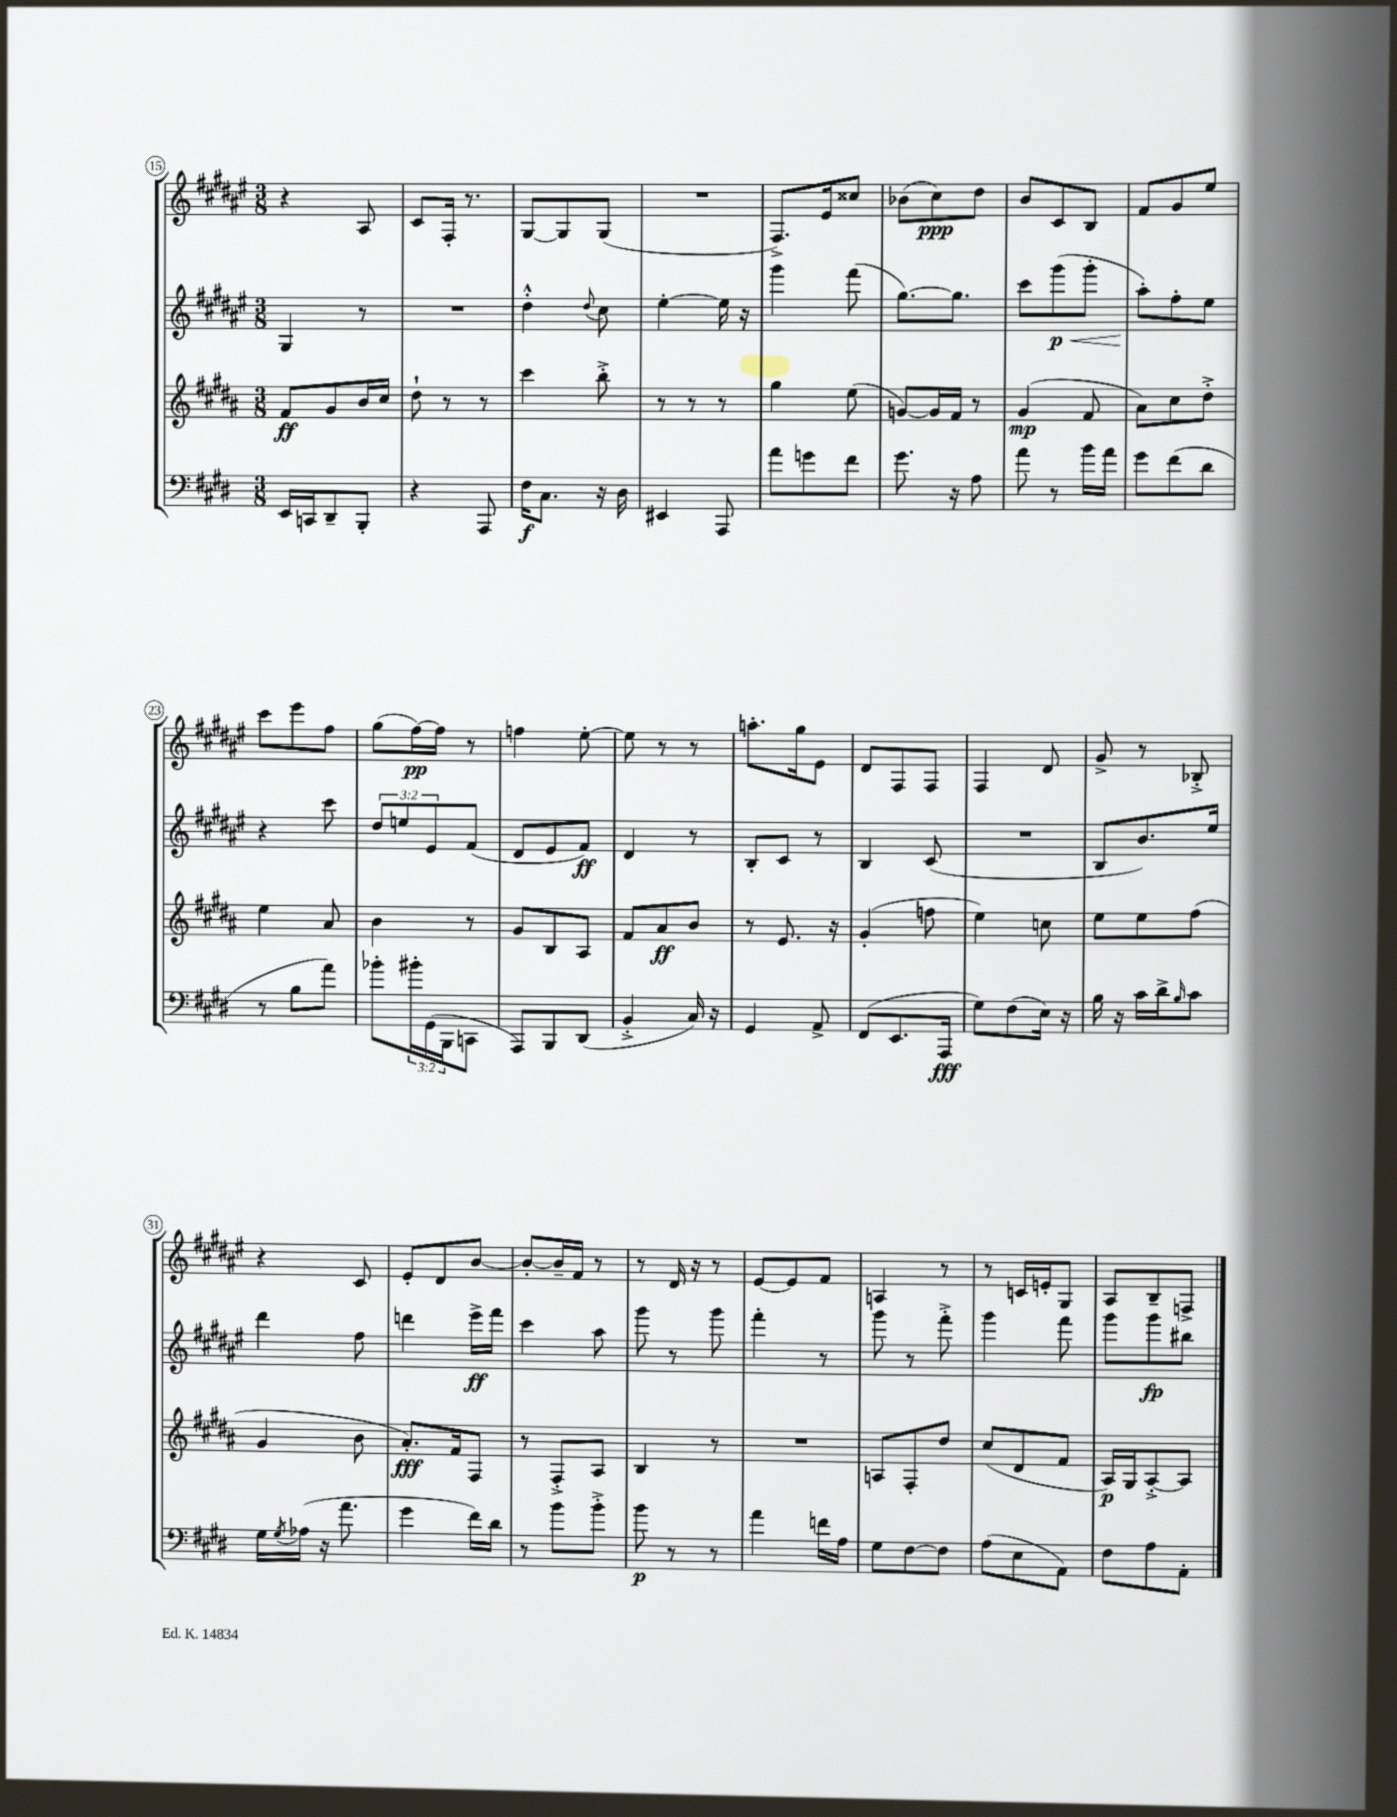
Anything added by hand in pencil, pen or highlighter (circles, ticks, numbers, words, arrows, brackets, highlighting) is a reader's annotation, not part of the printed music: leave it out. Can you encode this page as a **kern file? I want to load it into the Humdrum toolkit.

**kern	**kern	**kern	**kern
*staff4	*staff3	*staff2	*staff1
*clefF4	*clefG2	*clefG2	*clefG2
*k[f#c#g#d#]	*k[f#c#g#d#a#]	*k[f#c#g#d#a#e#]	*k[f#c#g#d#a#e#]
*M3/8	*M3/8	*M3/8	*M3/8
16EE	8f#	4G#	4r
16CC	.	.	.
8DD#~	8g#	.	.
8BBB'	16b	8r	8A#
.	16cc#	.	.
=	=	=	=
4r	8dd#`	4.r	8c#
.	8r	.	16F#'
.	.	.	8.r
8AAA	8r	.	.
=	=	=	=
16F#	4ccc#	4dd#'^^	[8G#
8.C#	.	.	.
.	.	.	8G#]
.	.	8qqdd#	.
16r	8bb'^	8cc#	(8G#
16D#	.	.	.
=	=	=	=
4EE#	8r	[4ee#'	4.r
.	8r	.	.
8AAA	8r	16ee#]	.
.	.	16r	.
=	=	=	=
8a	4gg#	4ggg#	8.F#^)
8g	.	.	.
.	.	.	16e#
8f#	(8ee	(8fff#	8cc##
=	=	=	=
8.g#	[8g)	[8.gg#)	(8b-
.	16g]	.	8cc#)
16r	16f#	8.gg#]	.
8A	8r	.	8dd#
=	=	=	=
8a	(4g#	8ccc#	8b
8r	.	(8ggg#	8c#
16b	8f#	8ggg#'	8B
16a	.	.	.
=	=	=	=
8g#	8a#)	8aa#')	8f#
(8f#	8cc#	8ff#'	8g#
8d#	8dd#'^	8ee#	8ee#
=	=	=	=
8r	4ee	4r	8ccc#
8B	.	.	8eee#
8a)	8a#	8ccc#	8ff#
=	=	=	=
8b-'	4b	12dd#	(8gg#
.	.	12ee	.
24b#'	.	.	[16ff#)
(24GG#	.	12e#	.
.	.	.	16ff#]
24BBB	.	.	.
8CC	8r	(8f#	8r
=	=	=	=
8AAA)	8g#	8d#	4ff
8BBB	8B	8e#	.
(8DD#	8A#	8f#)	[8ee#'
=	=	=	=
4BB'^	8f#	4d#	8ee#]
.	8a#	.	8r
16C#)	8b	8r	8r
16r	.	.	.
=	=	=	=
4GG#	8r	8B'	8.aa'
.	8.e	8c#	.
.	.	.	16gg#
8AA^	.	8r	8e#
.	16r	.	.
=	=	=	=
(8FF#	(4g#'	4B	8d#
8.EE	.	.	8F#
.	8ff	(8c#	8F#
16AAA	.	.	.
=	=	=	=
8G#)	4ee)	4.r	4F#
(8F#	.	.	.
16E)	8cc	.	8d#
16r	.	.	.
=	=	=	=
16B	8ee	8B	8g#^
16r	.	.	.
16c#	8ee	8.b)	8r
16d#^	.	.	.
16qqB	.	.	.
8c#	(8ff#	.	8B-'^
.	.	16ee#	.
=	=	=	=
16G#	4g#	4ddd#	4r
8qG#	.	.	.
(16A-	.	.	.
16r	.	.	.
8.a	.	.	.
.	8b	8ff#	8c#
=	=	=	=
4g#	8.a#')	4ddd	8e#'
.	.	.	8d#
.	16f#	.	.
16f#)	8F#	16eee#^	[8b
16d#	.	16fff#	.
=	=	=	=
8r	8r	4ccc#	8b'_
8b	8F#'^	.	16b~]
.	.	.	16f#
8b'^	8A#	8aa#	8r
=	=	=	=
8b	4B	8ggg#	8r
8r	.	8r	16d#
.	.	.	16r
8r	8r	8ggg#	8r
=	=	=	=
4a	4.r	4fff#'	[8e#
.	.	.	8e#]
16f	.	8r	8f#
16A	.	.	.
=	=	=	=
8G#	8A	8ggg#	4A
[8F#	8F#'	8r	.
8F#]	8dd#	8fff#'^	8r
=	=	=	=
(8A	(8cc#	4ggg#	8r
8E	8d#	.	16c
.	.	.	16e'
8AA)	8f#	8fff#	8G#
=	=	=	=
8F#	16A#)	8ggg#	8A#
.	16G#	.	.
8A	[8A#'^	8ggg#	8B~
8AA'	8A#]	8bb#	8F^
==	==	==	==
*-	*-	*-	*-
